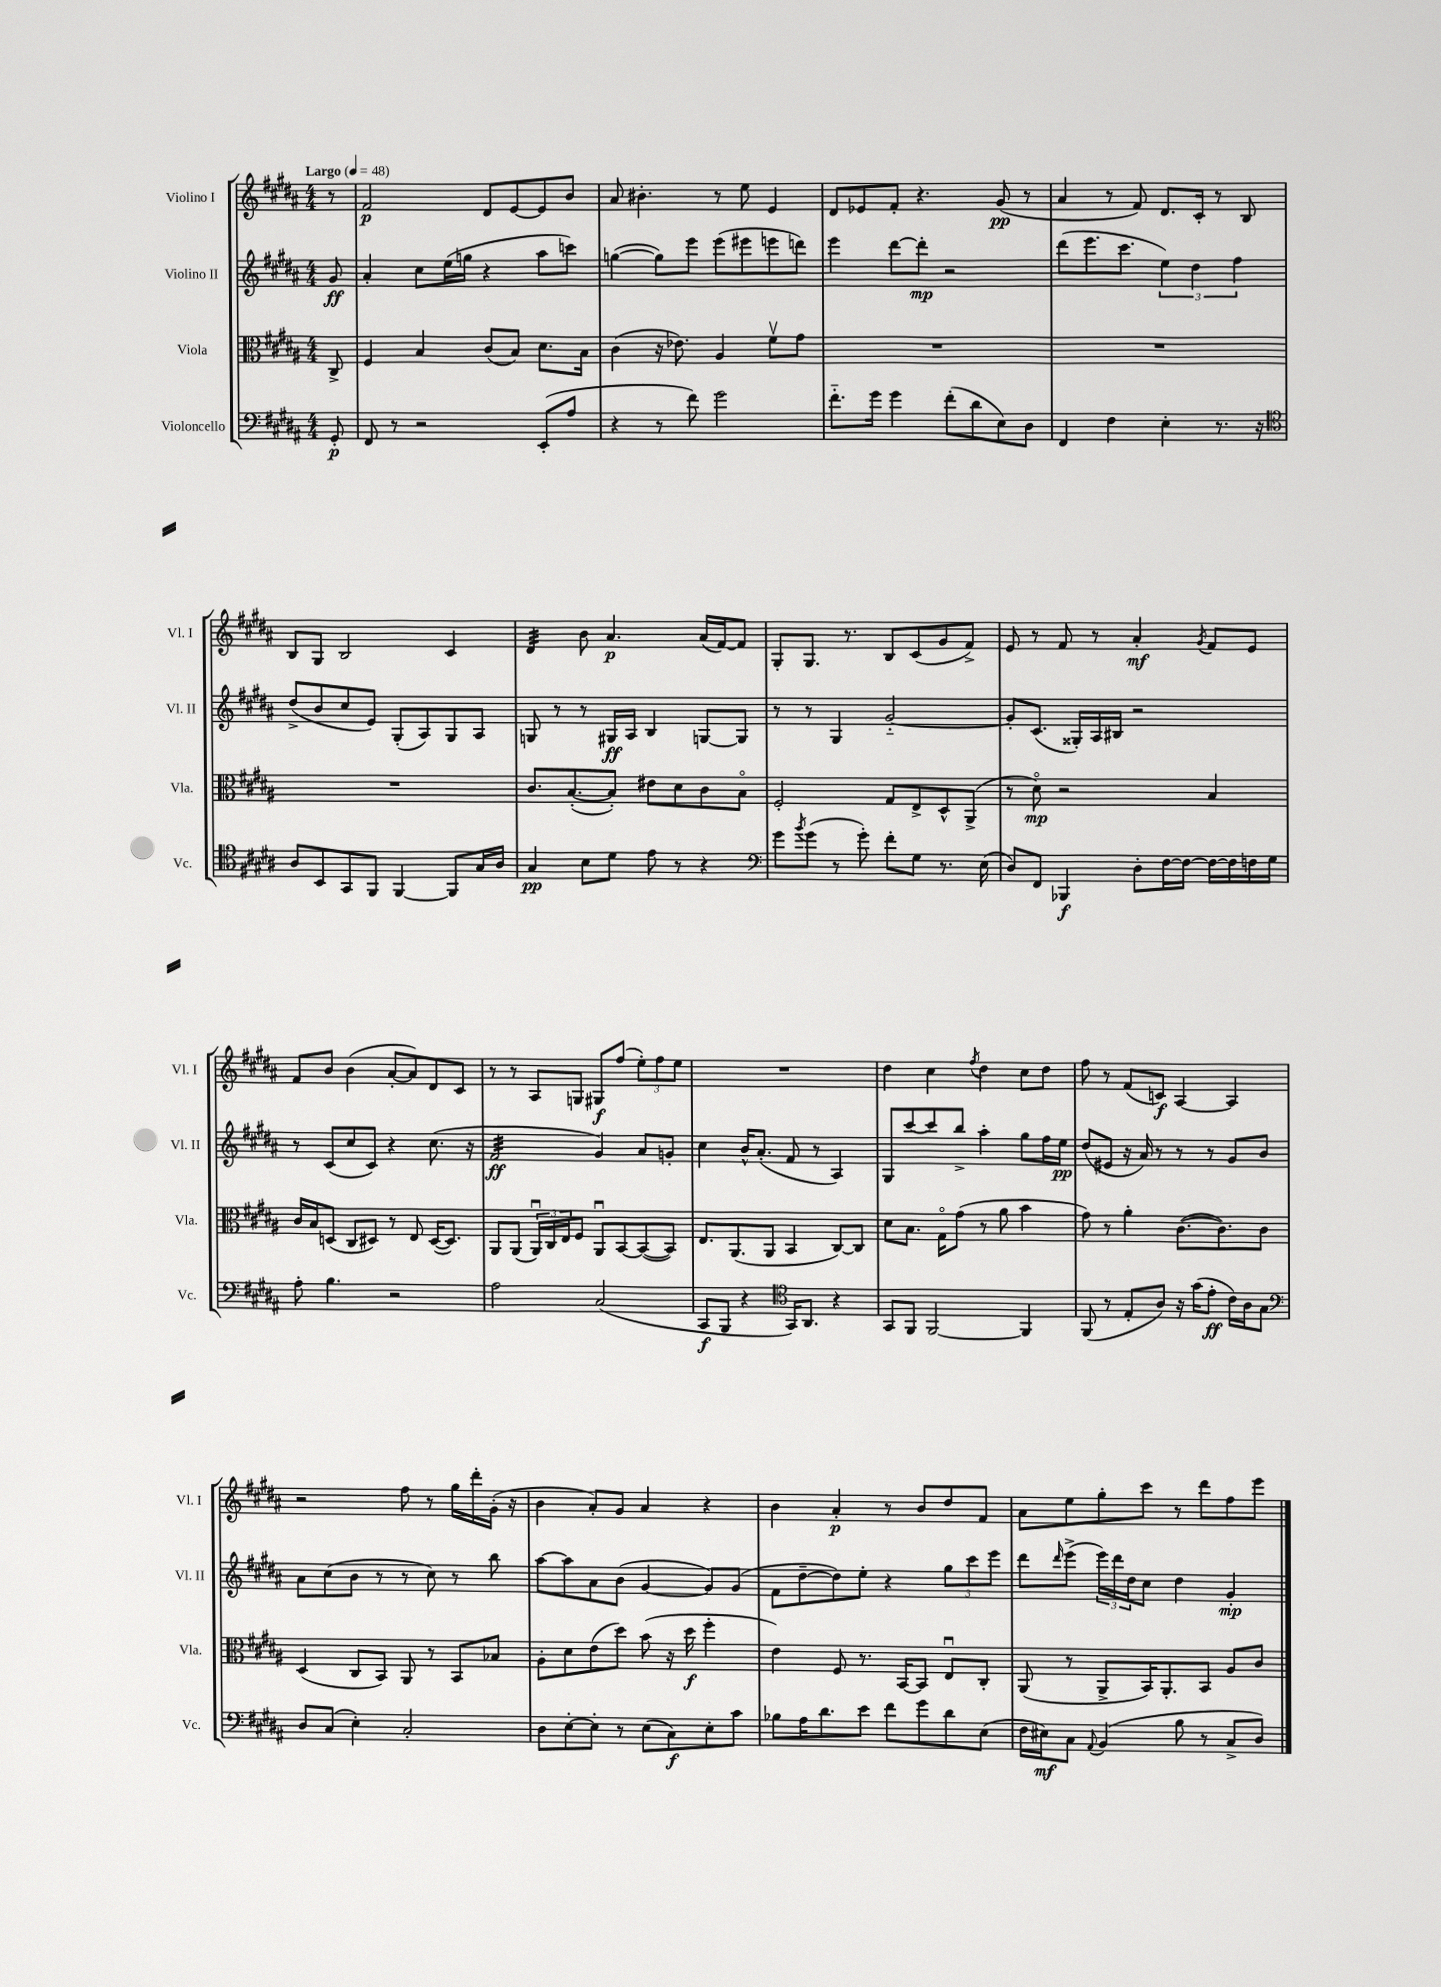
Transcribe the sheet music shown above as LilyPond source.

<<
\new StaffGroup <<
\new Staff = "s0" \with { instrumentName = "Violino I" shortInstrumentName = "Vl. I" } {
    \clef treble \key b \major \numericTimeSignature \time 4/4 \partial 8 \tempo "Largo" 4 = 48
    r8 |
    fis'2\p dis'8 e'8~ e'8 b'8 |
    ais'8 bis'4.-. r8 e''8 e'4 |
    dis'8 ees'8 fis'8-. r4. gis'8\pp( r8 |
    ais'4 r8 fis'8) dis'8. cis'16-. r8 b8 |
    b8 gis8 b2 cis'4 |
    dis'4:32 b'8 ais'4.\p ais'16( fis'16~) fis'8 |
    gis8-. gis8. r8. b8 cis'8( gis'8 fis'8->) |
    e'8 r8 fis'8 r8 ais'4-.\mf \acciaccatura { gis'8 } fis'8 e'8 |
    fis'8 b'8 b'4( ais'8~-. ais'8) dis'8 cis'8 |
    r8 r8 ais8 g8 gis8\f fis''8( \tuplet 3/2 { e''8-.) fis''8 e''8 } |
    R1 |
    dis''4 cis''4 \acciaccatura { fis''8 } dis''4 cis''8 dis''8 |
    fis''8 r8 fis'8( c'8\f) ais4~ ais4 |
    r2 fis''8 r8 gis''16 dis'''16-. gis'16-.( r16 |
    b'4 ais'8-.) gis'8 ais'4 r4 |
    b'4 ais'4-.\p r8 b'8 dis''8 fis'8 |
    ais'8 e''8 gis''8-. cis'''8 r8 dis'''8 fis''8 e'''8 \bar "|." |
}
\new Staff = "s1" \with { instrumentName = "Violino II" shortInstrumentName = "Vl. II" } {
    \clef treble \key b \major \numericTimeSignature \time 4/4 \partial 8
    gis'8\ff |
    ais'4-. cis''8 e''16( g''16 r4 ais''8 c'''8) |
    g''4~( g''8) e'''8 e'''8( eis'''8 e'''8 d'''8) |
    e'''4 dis'''8~ dis'''8-.\mp r2 |
    dis'''8( e'''8. cis'''8. \tuplet 3/2 { e''4) dis''4 fis''4 } |
    dis''8->( b'8 cis''8 e'8) gis8-.( ais8) gis8 ais8 |
    g8 r8 r8 gis16\ff ais16 b4 g8~ g8 |
    r8 r8 gis4 gis'2~-_ |
    gis'8-. cis'8.( gisis16-.) ais16 bis16 r2 |
    r8 cis'8( cis''8 cis'8) r4 cis''8.( r16 |
    fis'2:32\ff gis'4) ais'8 g'8-. |
    cis''4 b'16-^ ais'8.-.( fis'8 r8 ais4) |
    gis8 cis'''8~ cis'''8 b''8-> ais''4-. gis''8 fis''16 e''16\pp |
    dis''8( eis'8 r16 ais'16) r8 r8 r8 gis'8 b'8 |
    ais'8 cis''8( b'8 r8 r8 cis''8) r8 b''8 |
    ais''8~ ais''8 ais'8 b'8( gis'4~ gis'8) gis'8( |
    fis'8 dis''8~-- dis''8) e''8-. r4 \tuplet 3/2 { gis''8 cis'''8 e'''8 } |
    dis'''8 \grace { dis'''16 } e'''8->( \tuplet 3/2 { e'''16) dis'''16 dis''16 } cis''8 dis''4 gis'4-.\mp \bar "|." |
}
\new Staff = "s2" \with { instrumentName = "Viola" shortInstrumentName = "Vla." } {
    \clef alto \key b \major \numericTimeSignature \time 4/4 \partial 8
    cis8-> |
    fis4 b4 cis'8( b8) dis'8. b16 |
    cis'4( r16 ees'8.) ais4 fis'8\upbow gis'8 |
    R1 |
    R1 |
    R1 |
    cis'8. b8.~-.( b8-.) eis'8 dis'8 cis'8 b8\flageolet |
    fis2-. gis8 e8-> dis8-^ ais,8->( |
    r8 dis'8\flageolet\mp) r2 b4 |
    cis'16 b16 d8( cis8 dis8) r8 e8 dis16~( dis8.) |
    ais,8 ais,8( \tuplet 3/2 { ais,16\downbow) cis16 e16 } fis8 ais,8\downbow b,8~ b,8~( b,8) |
    e8. ais,8.( ais,8 b,4 cis8~) cis8 |
    dis'8 b8. gis16\flageolet gis'8( r8 ais'8 b'4 |
    gis'8) r8 ais'4-. cis'8.~( cis'8.) cis'8 |
    dis4( cis8 b,8) ais,8 r8 b,8 bes8 |
    ais8-. dis'8 e'8( dis''8) b'8( r16 dis''16\f fis''4-. |
    e'4) fis8 r8. b,16~ b,8 e8\downbow cis8-. |
    ais,8( r8 ais,8-> b,16) ais,8.-. b,8 ais8 cis'8 \bar "|." |
}
\new Staff = "s3" \with { instrumentName = "Violoncello" shortInstrumentName = "Vc." } {
    \clef bass \key b \major \numericTimeSignature \time 4/4 \partial 8
    gis,8-.\p |
    fis,8 r8 r2 e,8-.( ais8 |
    r4 r8 fis'8) gis'2 |
    fis'8.-_ gis'16 gis'4 fis'8-.( dis'8 e8) dis8 |
    fis,4 fis4 e4-. r8. r16 |
    \clef tenor ais8 b,8 gis,8 fis,8 fis,4~ fis,8 gis16 ais16 |
    gis4\pp b8 dis'8 e'8 r8 r4 |
    \clef bass gis'8 \acciaccatura { b'8 } gis'8( r8 gis'8-.) fis'8-. gis8 r8. e16( |
    dis8) fis,8 bes,,4\f dis8-. fis16~ fis16~ fis16~ fis16 f16 gis16 |
    ais8-. b4. r2 |
    ais2 cis2( |
    cis,8\f b,,8 r4 \clef tenor gis,16) ais,8. r4 |
    gis,8 fis,8 fis,2~ fis,4 |
    fis,8( r8 e8-. ais8) r16 gis'16( e'8-.\ff cis'16) ais16 gis8 |
    \clef bass dis8 cis8( e4-.) cis2-. |
    dis8 e8~-. e8-. r8 e8( cis8\f) e8-. cis'8 |
    bes8 ais16 dis'8. e'8 fis'8 gis'8 dis'8 e8( |
    fis16 eis16\mf) cis8 \appoggiatura { ais,8 } b,4( b8 r8 cis8-> dis8) \bar "|." |
}
>>
>>
\layout { \context { \Score \remove "Bar_number_engraver" } }
